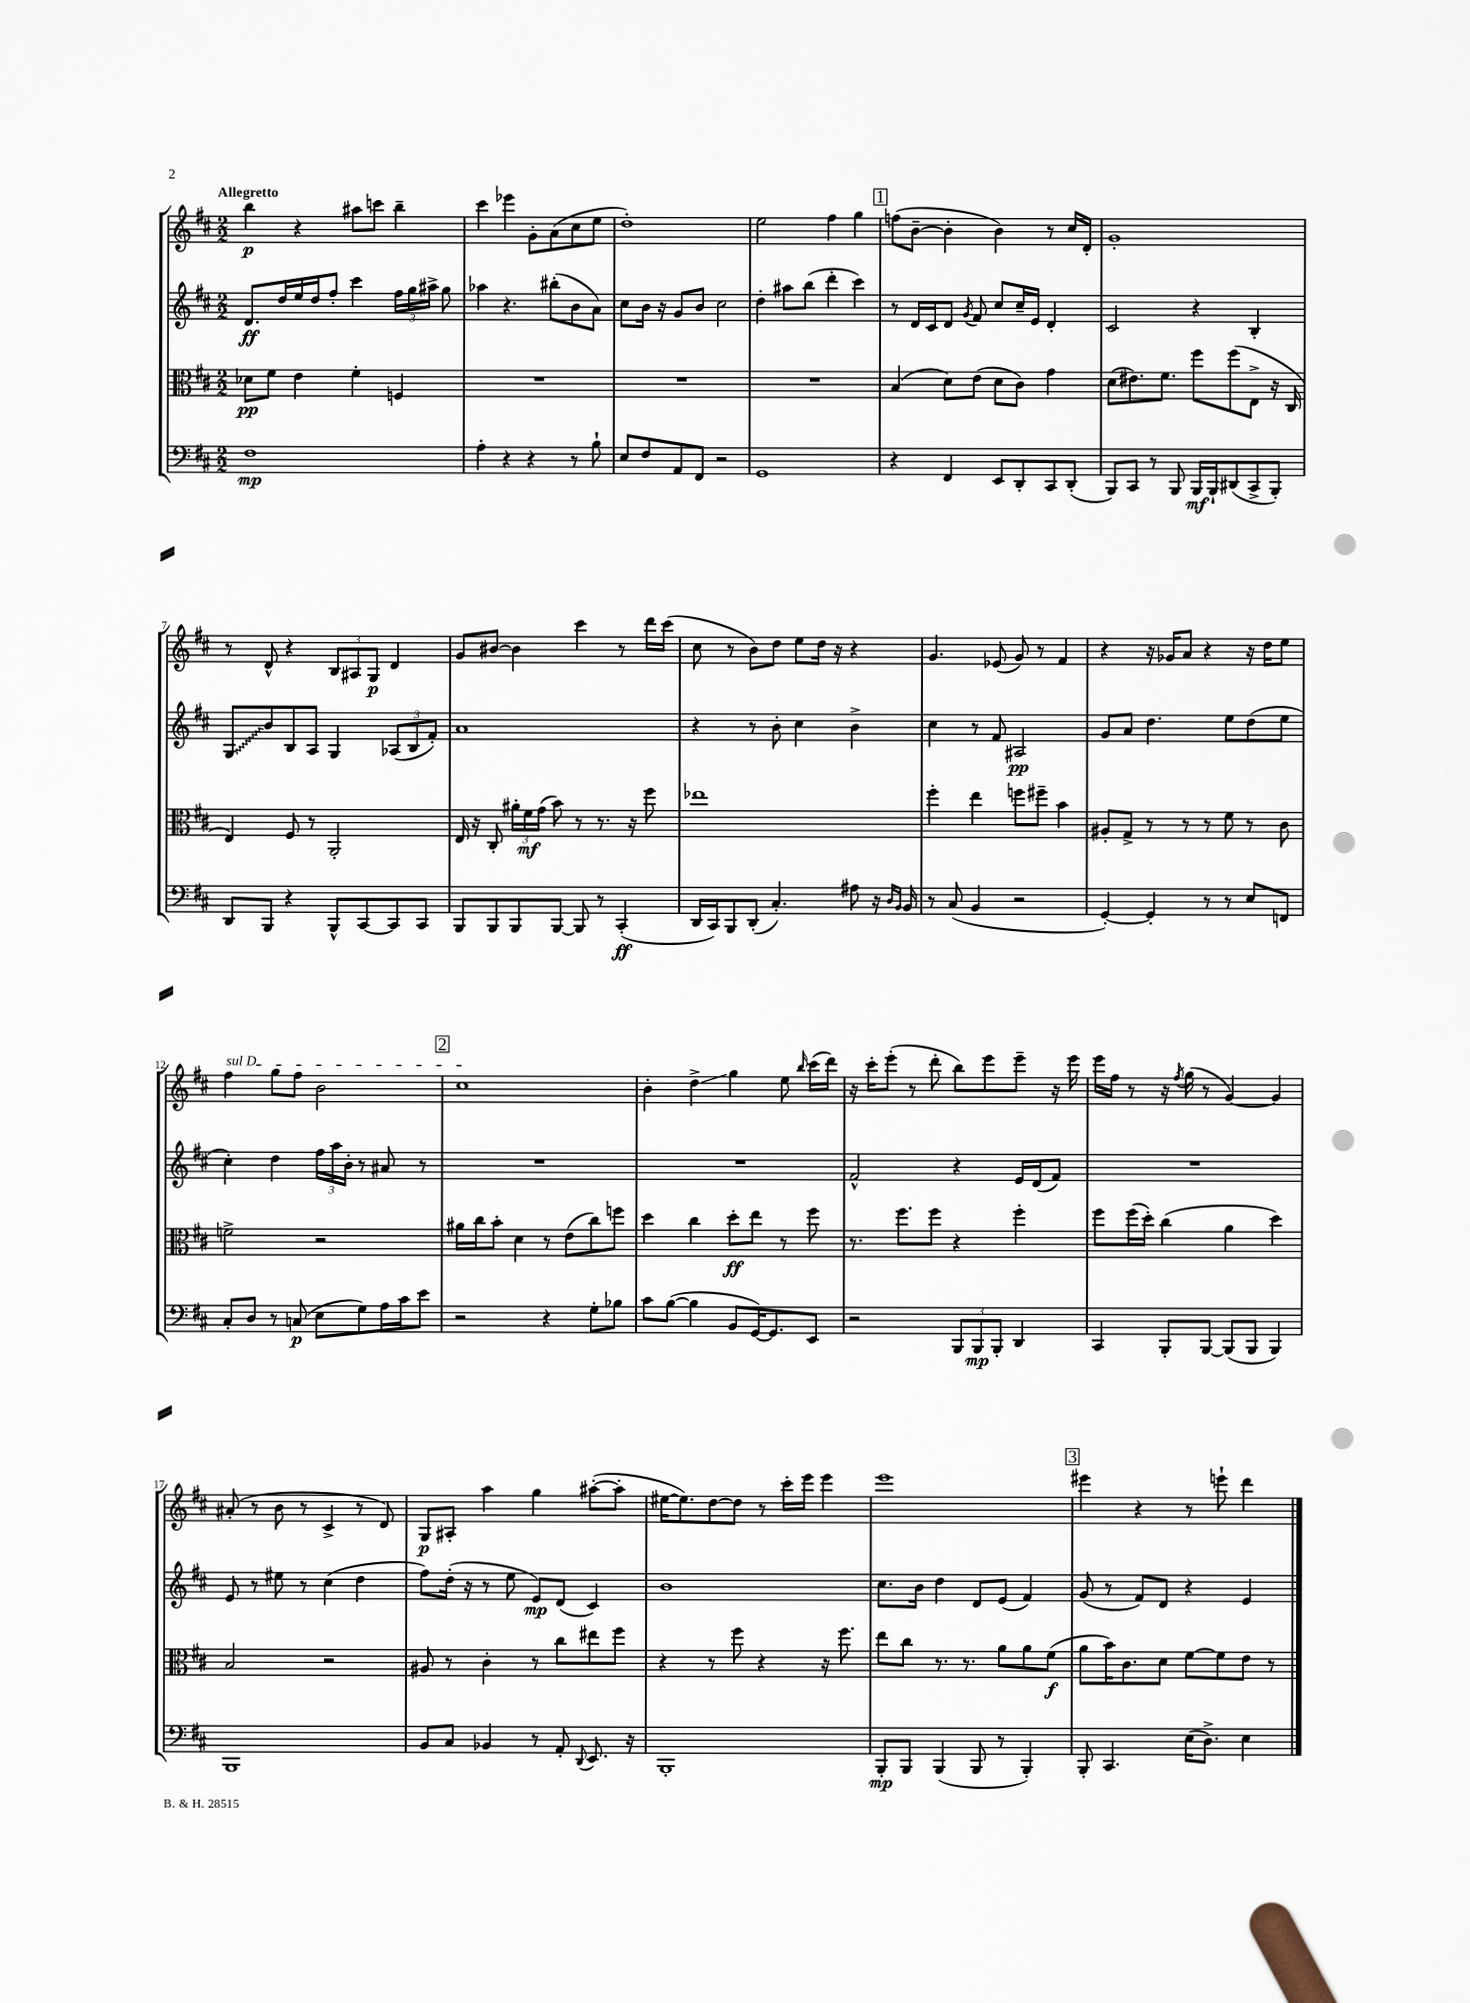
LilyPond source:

<<
\new StaffGroup <<
\new Staff = "s0" {
    \clef treble \key d \major \numericTimeSignature \time 2/2 \tempo "Allegretto"
    \autoBeamOff b''4\p r4 ais''8[ c'''8] b''4-- |
    cis'''4 ees'''4 g'8[-. a'8( cis''8 e''8] |
    d''1-.) |
    e''2 fis''4 g''4 |
    \mark \markup { \box "1" } f''8[( b'8]~-- b'4-. b'4) r8 cis''16[ d'16]-. |
    g'1-. |
    r8 d'8-^ r4 \tuplet 3/2 { b8[ ais8 g8]\p } d'4 |
    g'8[ bis'8]~ bis'4 cis'''4 r8 d'''16[ cis'''16]( |
    cis''8 r8 b'8[) d''8] e''8[ d''16] r16 r4 |
    g'4. ees'8( g'8) r8 fis'4 |
    r4 r16 ges'16[ a'8] r4 r16 d''16[ e''8] |
    \once \override TextSpanner.bound-details.left.text = \markup { \italic "sul D" } fis''4\startTextSpan g''8[ fis''8] b'2 |
    \mark \markup { \box "2" } cis''1\stopTextSpan |
    b'4-. d''4->\glissando g''4 e''8 \grace { b''16 } cis'''16[( d'''16]) |
    r16 cis'''16[-. e'''8]-.( r8 d'''8-. b''8[) e'''8 e'''8]-- r16 e'''16 |
    e'''16[ fis''16] r8 r16 \acciaccatura { fis''8 } g''16( r8 g'4~) g'4 |
    ais'8-.( r8 b'8 r8 cis'4-> r8 d'8) |
    g8[\p ais8]-. a''4 g''4 ais''8[~-.( ais''8]-. |
    eis''16[~ eis''8.) d''8~ d''8] r8 cis'''16[-. e'''16] e'''4 |
    e'''1 |
    \mark \markup { \box "3" } eis'''4 r4 r8 e'''8-! d'''4 \bar "|." |
}
\new Staff = "s1" {
    \clef treble \key d \major \numericTimeSignature \time 2/2
    \autoBeamOff d'8.[\ff d''16 e''16 d''16 fis''8]-. cis'''4 \tuplet 3/2 { fis''16[ g''16 ais''16]-> } g''8 |
    aes''4 r4. bis''8[-.( b'8 a'8]) |
    cis''8[ b'16] r16 g'8[ b'8] cis''2 |
    d''4-. ais''8[ b''8]( d'''4-. cis'''4) |
    \mark \markup { \box "1" } r8 d'16[ cis'16 d'8] \acciaccatura { g'8 } fis'8 cis''8[ cis''16-- e'16] d'4-. |
    cis'2 r4 b4-. |
    \once \override Glissando.style = #'zigzag g8[\glissando b'8 b8 a8] g4 \tuplet 3/2 { aes8[( b8 fis'8]-.) } |
    a'1 |
    r4 r8 b'8-. cis''4 b'4-> |
    cis''4 r8 fis'8 ais2\pp |
    g'8[ a'8] d''4. e''8[ d''8( e''8] |
    cis''4-.) d''4 \tuplet 3/2 { fis''16[ a''16 b'16]-. } r8 ais'8 r8 |
    \mark \markup { \box "2" } R1 |
    R1 |
    fis'2-^ r4 e'16[ d'16( fis'8]) |
    R1 |
    e'8 r8 eis''8 r8 cis''4( d''4 |
    fis''8[) d''16]-.( r16 r8 e''8 e'8[\mp) d'8]( cis'4) |
    b'1 |
    cis''8.[ b'16] d''4 d'8[ e'8]( fis'4) |
    \mark \markup { \box "3" } g'8( r8 fis'8[) d'8] r4 e'4 \bar "|." |
}
\new Staff = "s2" {
    \clef alto \key d \major \numericTimeSignature \time 2/2
    \autoBeamOff des'8[\pp fis'8] e'4 fis'4-. f4 |
    R1 |
    R1 |
    R1 |
    \mark \markup { \box "1" } b4( d'8[) e'8]( d'8[ cis'8]) g'4 |
    d'8[( eis'8.) fis'8.] fis''8[ fis''8( e8]-> r16 cis16 |
    e4) fis8 r8 a,2-. |
    e16 r16 cis8-. \tuplet 3/2 { ais'16[-. fis'16\mf g'16]( } b'8) r8 r8. r16 fis''8 |
    ees''1 |
    fis''4-. e''4 f''8[ fis''8]-- b'4 |
    ais8[-. g8]-> r8 r8 r8 fis'8 r8 cis'8 |
    f'2-> r2 |
    \mark \markup { \box "2" } ais'16[ cis''16 b'8]-. d'4 r8 e'8[( cis''8) f''8] |
    d''4 cis''4 d''8[-.\ff e''8] r8 fis''8 |
    r8. fis''8.[ fis''8] r4 fis''4-. |
    fis''8[ fis''16( d''16]-.) cis''4( a'4 d''4) |
    b2 r2 |
    ais8 r8 cis'4-. r8 cis''8[ eis''8 fis''8] |
    r4 r8 fis''8 r4 r16 fis''8. |
    e''8[ cis''8] r8. r8. a'8[ a'8 fis'8]\f( |
    \mark \markup { \box "3" } a'8[ b'16) cis'8. d'8] fis'8[~ fis'8 e'8] r8 \bar "|." |
}
\new Staff = "s3" {
    \clef bass \key d \major \numericTimeSignature \time 2/2
    \autoBeamOff fis1\mp |
    a4-. r4 r4 r8 b8-! |
    e8[ fis8 a,8 fis,8] r2 |
    g,1 |
    \mark \markup { \box "1" } r4 fis,4 e,8[ d,8-. cis,8 d,8]-.( |
    b,,8[) cis,8] r8 b,,8 b,,16[\mf b,,16-! dis,8( cis,8-> b,,8]-.) |
    d,8[ b,,8] r4 b,,8[-^ cis,8~ cis,8 cis,8] |
    b,,8[ b,,8 b,,8 b,,8]~ b,,8 r8 cis,4-.\ff( |
    d,16[ cis,16) b,,8 d,8]-.( cis4.-.) ais8 r16 \grace { d16[ b,16] } b,16 |
    r8 cis8( b,4 r2 |
    g,4~-.) g,4-. r8 r8 e8[ f,8] |
    cis8[-. d8] r8 c8\p( e8[ g8) a16 cis'16 e'8] |
    \mark \markup { \box "2" } r2 r4 g8[-. bes8] |
    cis'8[ b8]~( b4 b,8[ g,16~) g,8. e,8] |
    r2 \tuplet 3/2 { b,,8[ b,,8\mp b,,8]-. } d,4 |
    cis,4 b,,8[-. b,,8]~ b,,8[( b,,8] b,,4) |
    b,,1 |
    b,8[ cis8] bes,4 r8 a,8-. \appoggiatura { d,8 } e,8. r16 |
    b,,1-. |
    b,,8[-.\mp b,,8] b,,4( b,,8 r8 b,,4-.) |
    \mark \markup { \box "3" } b,,8-. cis,4. e16[( d8.]->) e4 \bar "|." |
}
>>
>>
